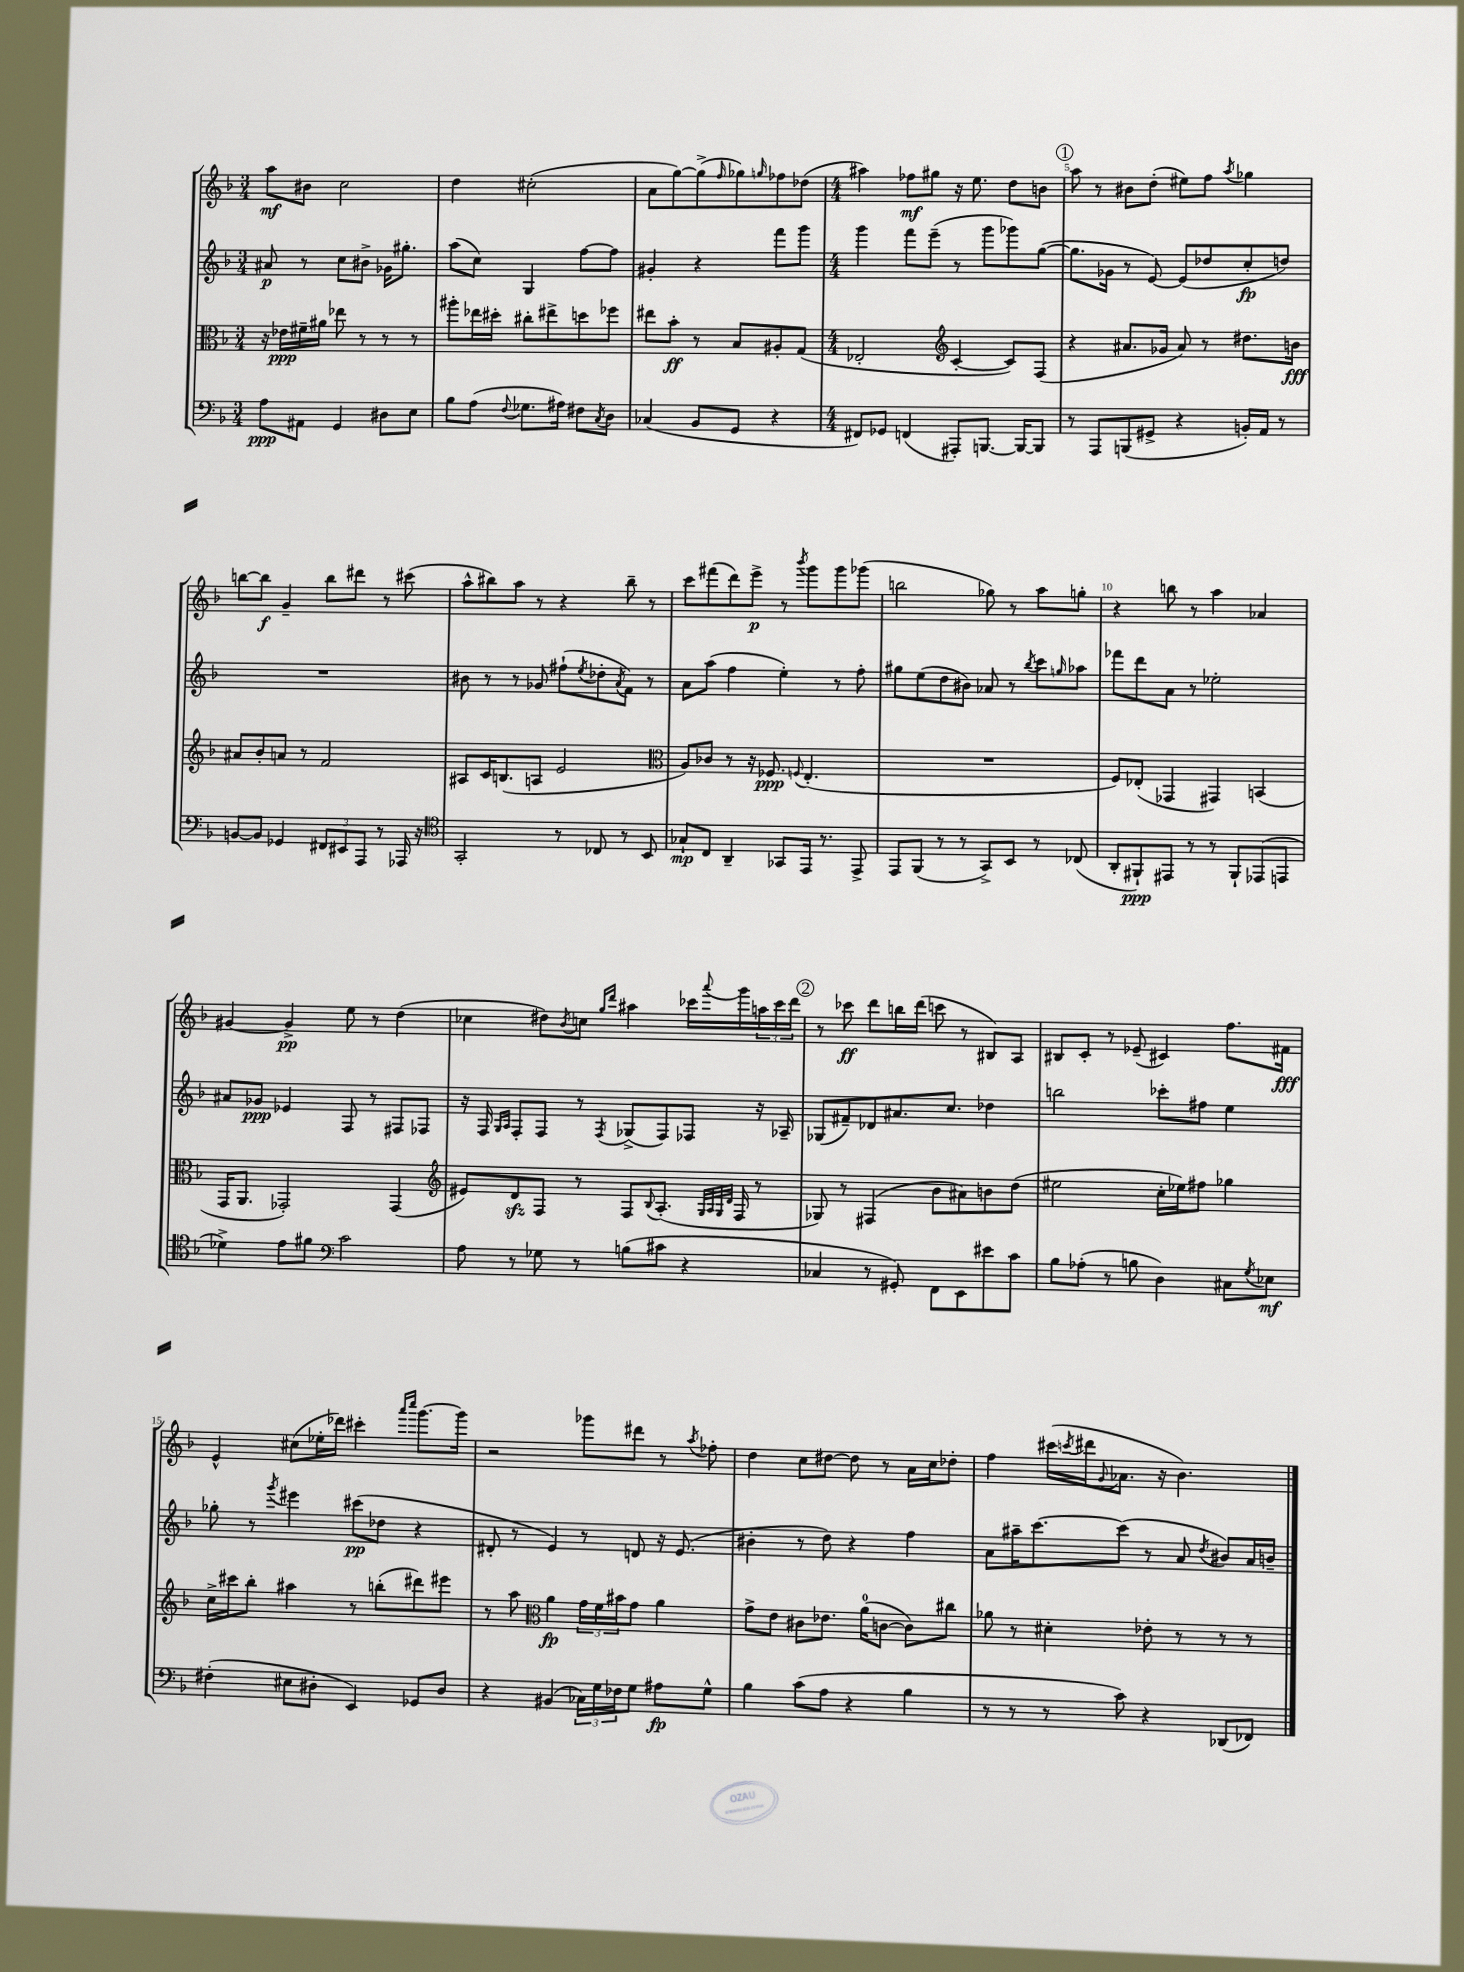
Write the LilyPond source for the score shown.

<<
\new StaffGroup <<
\new Staff = "s0" {
    \clef treble \key f \major \numericTimeSignature \time 3/4
    a''8\mf bis'8 c''2 |
    d''4 cis''2-.( |
    a'8 g''8~) g''8->( \grace { f''16 } ges''8) \grace { g''16 } fes''8 des''8( |
    \numericTimeSignature \time 4/4 ais''4) fes''8\mf gis''8 r16 e''8. d''8 b'8 |
    \mark \markup { \circle "1" } a''8 r8 bis'8 d''8-.( eis''8) f''8 \acciaccatura { a''8 } ges''4 |
    b''8~ b''8\f g'4-- b''8 dis'''8 r8 cis'''8( |
    a''8-^ bis''8) a''8 r8 r4 bis''8-- r8 |
    c'''8 fis'''8( d'''8) e'''8->\p r8 \acciaccatura { bes'''8 } g'''8 g'''8 ges'''8( |
    b''2 ges''8) r8 a''8 g''8-. |
    r4 b''8 r8 a''4 aes'4 |
    gis'4~ gis'4->\pp e''8 r8 d''4( |
    ces''4 dis''8) \acciaccatura { bes'8 } c''8 \grace { g''16 d'''16 } ais''4 ces'''16 \appoggiatura { a'''8 } g'''16 \tuplet 3/2 { a''16 ces'''16 d'''16 } |
    \mark \markup { \circle "2" } r8 ces'''8\ff d'''8 b''16 d'''16( c'''8 r8 bis8) a8 |
    bis8 c'8-. r8 ees'8--( cis'4) f''8. fis'16\fff |
    e'4-^ cis''8( ees''16-. des'''16) cis'''4-. \grace { a'''16 c''''16 } g'''8.~ g'''16 |
    r2 ges'''8 dis'''8 r8 \acciaccatura { a''8 } fes''8-. |
    d''4 c''8 dis''8~ dis''8 r8 a'16 c''16 des''8-. |
    f''4 cis'''16( \acciaccatura { c'''8 } dis'''16 \appoggiatura { g'8 } aes'8. r16 bes'4.) \bar "|." |
}
\new Staff = "s1" {
    \clef treble \key f \major \numericTimeSignature \time 3/4
    ais'8\p r8 c''8 bis'8-> ges'16 gis''8.-. |
    a''8( c''8) g4 f''8~ f''8 |
    gis'4-. r4 f'''8 g'''8 |
    \numericTimeSignature \time 4/4 g'''4 f'''8 e'''8--( r8 g'''8 ges'''8) g''8~( |
    \mark \markup { \circle "1" } g''8. ges'16 r8 e'8~) e'8( des''8 c''8-.\fp d''8) |
    R1 |
    bis'8 r8 r8 ges'8 fis''8-!( \acciaccatura { e''8 } des''8-. \acciaccatura { a'8 } f'8) r8 |
    a'8 a''8( f''4 e''4-.) r8 f''8-. |
    gis''8 e''8( d''8 bis'8) aes'8 r8 \acciaccatura { bes''8 } c'''8 \grace { g''16 } aes''8 |
    fes'''8 d'''8 a'8 r8 ees''2-. |
    ais'8 ges'8\ppp ees'4 f8 r8 fis8 fes8 |
    r16 f16 \grace { g16 a16 } f8-. f8 r8 \acciaccatura { f8 } ges8->( f8) fes8 r16 aes16-- |
    \mark \markup { \circle "2" } ges8( fis'8--) des'8 ais'8. c''8. des''4 |
    b''2 ces'''8-. fis''8 e''4 |
    ges''8-. r8 \acciaccatura { g'''8 } eis'''4 cis'''8\pp( des''8 r4 |
    dis'8-. r8 e'4) r8 d'8 r16 e'8.( |
    bis'4-. r8 d''8) r4 f''4 |
    a'8 ais''16-- c'''8.~ c'''8( r8 a'8 \acciaccatura { d''8 } bis'8) a'16 b'16-- \bar "|." |
}
\new Staff = "s2" {
    \clef alto \key f \major \numericTimeSignature \time 3/4
    r16 ees'16\ppp fis'16-- ais'16 ees''8 r8 r8 r8 |
    ais''8-. ees''16 dis''16-. cis''8-. eis''8-> d''8 fes''8 |
    eis''8 bes'8-.\ff r8 bes8 ais8-. g8( |
    \numericTimeSignature \time 4/4 ees2-. \clef treble c'4~-. c'8) f8( |
    \mark \markup { \circle "1" } r4 ais'8. ges'16 ais'8) r8 dis''8. b'16\fff |
    ais'8 bes'8-. a'8 r8 f'2 |
    ais8 c'16 b8.( a8 e'2 |
    \clef alto a8) ces'8 r8 r16 fes8.\ppp \appoggiatura { f8 } e4.-.( |
    R1 |
    f8) ees8-.( ges,4 gis,4) b,4( |
    g,16 a,8. ges,2-.) ges,4( |
    \clef treble eis'8) d'8\sfz f8 r8 f8 \appoggiatura { bes8 } a8.-.( \grace { g32 a32 g32 d'32 } f16 r8 |
    \mark \markup { \circle "2" } ges8) r8 fis4( bes'8 ais'8) b'8 d''8( |
    eis''2 c''16-. ees''16) fis''8 ges''4 |
    c''16-> cis'''16 bes''8-. ais''4 r8 b''8-.( dis'''8) eis'''8 |
    r8 a''8 \clef alto a'4\fp \tuplet 3/2 { g'16 f'16 bis'16 } g'8 a'4 |
    g'8-> e'8 cis'8 ees'8. a'16-0( c'8~ c'8) cis''8 |
    aes'8 r8 dis'4-. ees'8-. r8 r8 r8 \bar "|." |
}
\new Staff = "s3" {
    \clef bass \key f \major \numericTimeSignature \time 3/4
    a8\ppp ais,8 g,4 dis8 e8 |
    bes8 a8( \appoggiatura { f8 } ges8. ais16) fis8 \acciaccatura { c8 } d8 |
    ces4( bes,8 g,8 r4 |
    \numericTimeSignature \time 4/4 fis,8) ges,8 f,4( ais,,8-.) b,,8.~ b,,16~ b,,8 |
    \mark \markup { \circle "1" } r8 a,,8 b,,8( gis,8-> r4 b,16-.) a,16 r8 |
    b,8~ b,8 ges,4 \tuplet 3/2 { fis,8 eis,8 a,,8 } r8 aes,,16 r16 |
    \clef tenor g,2-. r8 ces8 r8 bes,8 |
    ges8-!\mp c8 a,4-- ges,8 e,16 r8. e,8-> |
    e,8 f,8( r8 r8 g,8->) bes,8 r8 ces8( |
    a,8-. fis,8-!\ppp) eis,8 r8 r8 fis,8-! ees,8( e,8 |
    des'4->) e'8 fis'8 \clef bass c'2 |
    a8 r8 ges8 r8 b8( cis'8 r4 |
    \mark \markup { \circle "2" } ces4 r8 gis,8-.) f,8 e,8 eis'8 c'8 |
    bes8 aes8-.( r8 b8 d4) cis8 \acciaccatura { g8 } ees8\mf |
    fis4-.( eis8 dis8-. e,4) ges,8 dis8 |
    r4 bis,4( \tuplet 3/2 { ces16) g16 fes16 } g8 ais8\fp g8-^ |
    bes4 c'8( a8 r4 bes4 |
    r8 r8 r8 c'8) r4 des,8( fes,8) \bar "|." |
}
>>
>>
\layout { \context { \Score \override BarNumber.break-visibility = ##(#f #t #t) barNumberVisibility = #(every-nth-bar-number-visible 5) } }
